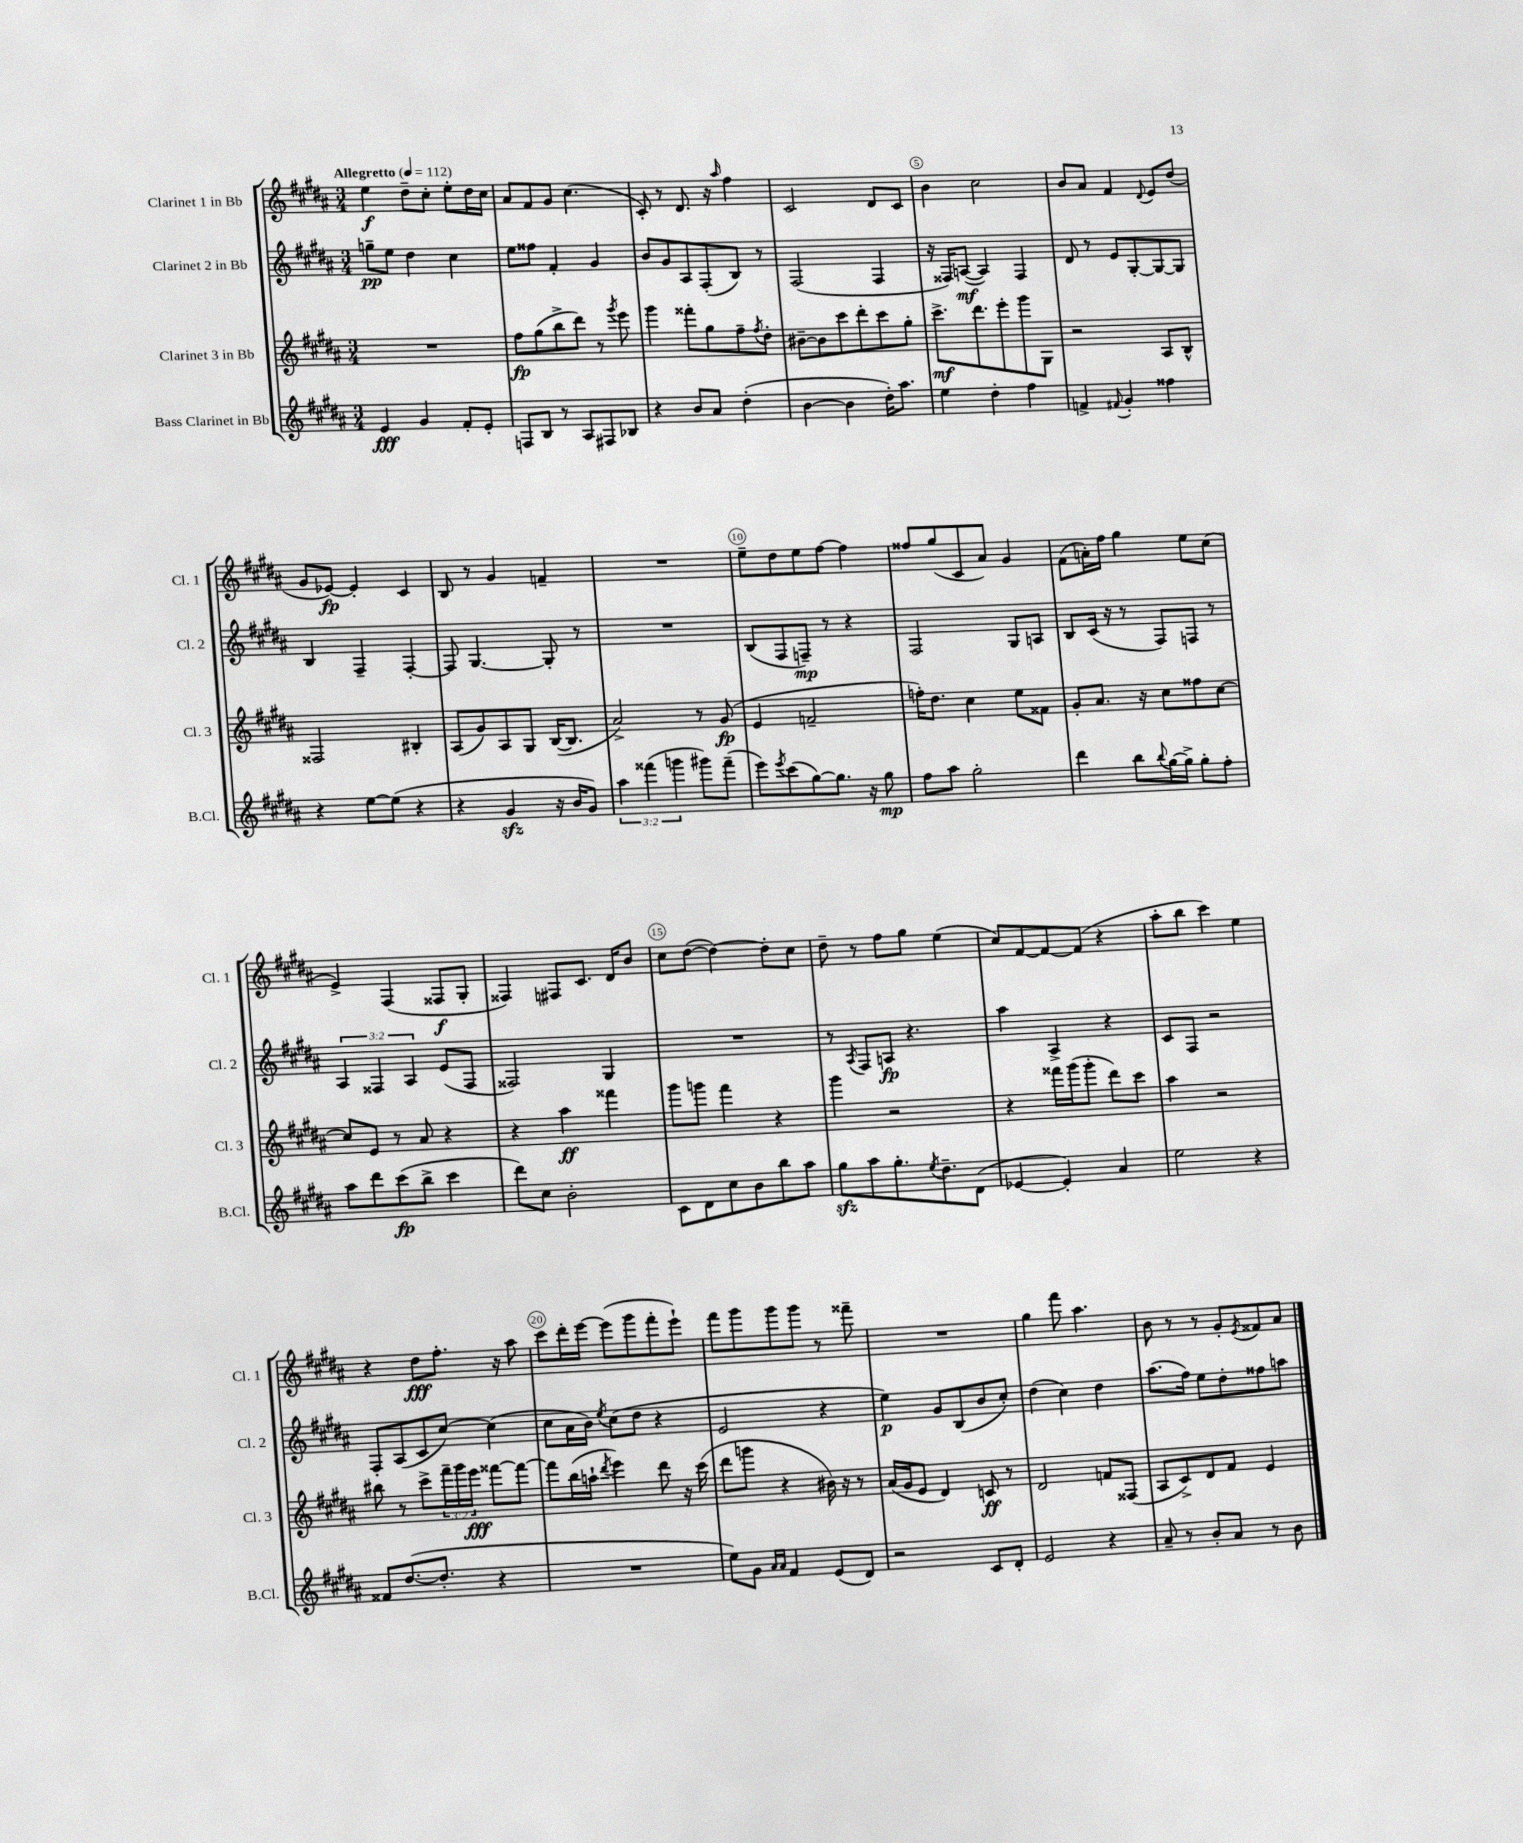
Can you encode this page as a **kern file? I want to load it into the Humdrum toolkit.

**kern	**kern	**kern	**kern
*staff4	*staff3	*staff2	*staff1
*clefG2	*clefG2	*clefG2	*clefG2
*k[f#c#g#d#a#]	*k[f#c#g#d#a#]	*k[f#c#g#d#a#]	*k[f#c#g#d#a#]
*M3/4	*M3/4	*M3/4	*M3/4
*MM112	*MM112	*MM112	*MM112
4e	2.r	8gg~	4ee
.	.	8ee	.
4g#	.	4dd#	8dd#~
.	.	.	8cc#'
8f#'	.	4cc#	8ee'
8e'	.	.	16dd#
.	.	.	16cc#
=	=	=	=
8F	8ff#	8ee	8a#
8B	(8gg#	8ff##	8f#
8r	8bb^	4f#'	8g#
8A#	8ddd#)	.	(4.cc#
8F#	8r	4g#	.
.	8qggg#	.	.
8B-	8eee	.	.
=	=	=	=
4r	4ggg#	8b	8c#')
.	.	8g#	8r
8b	8fff##'	8A#	8.d#
8a#	8gg#	(8F#'	.
.	.	.	16r
.	.	.	16qqaa#
(4dd#'	8ff#~	8B)	4ff#
.	8qff#	.	.
.	8dd#'	8r	.
=	=	=	=
[4b	[8b#~	(2F#	2c#
.	8b#]	.	.
4b]	8ccc#	.	.
.	8ddd#'	.	.
16dd#')	8ccc#	4F#	8d#
8.aa#	.	.	.
.	8gg#'	.	8c#
=	=	=	=
4ee	8.ccc#^	16r	4b
.	.	16F##)	.
.	.	([8A	.
.	8.ddd#	.	.
4dd#'	.	4A])	2cc#
.	8eee'	.	.
4ff#	8ggg#	4F##	.
.	8G#	.	.
=	=	=	=
4f^	2r	8d#	8b
.	.	8r	8a#
8qqf#	.	.	.
4g#'	.	8e	4f#
.	.	[8G#'	.
.	.	.	8qqd#
4ff##	8A#	8G#_	8e
.	8B^^	8G#]	(8dd#
=	=	=	=
4r	2F##	4B	8g#
.	.	.	[8e-)
[8ee	.	4F#~	4e-']
(8ee]	.	.	.
4r	4B#'	[4F#'	4c#
=	=	=	=
4r	(8A#	8F#]	8B
.	8g#)	[4.G#	8r
4g#	8A#	.	4g#
.	8G#	.	.
16r	([16B	8G#']	4f~
16b	8.B]	.	.
8g#)	.	8r	.
=	=	=	=
6aa#	2a#^)	2.r	2.r
(6fff##	.	.	.
6ggg	.	.	.
8ggg#)	8r	.	.
(8fff##~	(8g#	.	.
=	=	=	=
8eee)	4e	(8B	8ee~
8qeee	.	.	.
(8ccc#	.	8F#	8dd#
[8gg#)	2f~	8F~)	8ee
8.gg#]	.	8r	[8ff#
.	.	4r	4ff#]
16r	.	.	.
8gg#	.	.	.
=	=	=	=
8ff#	16ff')	2F#	8ff##
.	8.dd#	.	.
8aa#	.	.	(8gg#
2gg#'	4cc#	.	8c#
.	.	.	8a#)
.	8ee	8G#	4g#
.	8f##	8A	.
=	=	=	=
4ddd#	8g#'	8B	(8f#
.	8.a#	(16c#	16a')
.	.	16r	16ff#
8bb	.	8r	4gg#
.	16r	.	.
8qqbb	.	.	.
[16gg#	8cc#	8F#)	.
16gg#^]	.	.	.
8gg#'	8ff##	8F	8ee
8ff#'	[8cc#	8r	(8cc#
=	=	=	=
8aa#	8cc#]	6A#	4e^)
8ddd#	8e	.	.
.	.	6F##	.
(8ccc#	8r	.	(4F#
.	.	6A#	.
8bb^	8a#	.	.
4ccc#	4r	(8e	8F##
.	.	8F##	8G#'
=	=	=	=
8ddd#)	4r	2F##)	4F##)
8cc#	.	.	.
2b'	4aa#	.	8F#
.	.	.	8.c#
.	4fff##	4G#	.
.	.	.	16d#
.	.	.	8b
=	=	=	=
8c#	8ggg#	2.r	8cc#
8d#	8ggg	.	([8dd#
8cc#	4fff#	.	4dd#_)
8b	.	.	.
8bb	4r	.	8dd#']
8aa#	.	.	8cc#
=	=	=	=
8gg#	4ggg#	8r	8dd#~
.	.	8qA#	.
8aa#	.	8F#	8r
8.gg#'	2r	8A	8ff#
.	.	4.r	8gg#
8qee	.	.	.
8.dd#~	.	.	.
.	.	.	(4ee
(8d#	.	.	.
=	=	=	=
[4e-	4r	4aa#	8cc#)
.	.	.	[8f#
4e-'])	16fff##	4A#^	8f#_
.	(16ggg#	.	.
.	8ggg#'	.	(8f#]
4a#	8ddd#)	4r	4r
.	8ccc#	.	.
=	=	=	=
2ee	4aa#	8c#	8aa#'
.	.	8F#	8bb
.	2r	2r	4ccc#)
4r	.	.	4ee
=	=	=	=
8f##	8bb#	8F#'	4r
([8.dd#	8r	(8A#	.
.	8ccc#^	8c#	8dd#
8.dd#']	.	.	.
.	24fff#~	[8cc#)	8.ff#'
.	24ggg#	.	.
.	24eee	.	.
4r	[8fff##	(4cc#]	.
.	.	.	16r
.	8fff##_	.	8aa#
=	=	=	=
2.r	8fff##]	8cc#	8ccc#
.	(16bb	16a#	16ddd#'
.	16aa`	16b)	[16eee
.	8qddd#	8qee	.
.	4eee)	(8cc#	(8eee]
.	.	8dd#	8ggg#
.	8ddd#	4r	8fff#'
.	16r	.	8eee`)
.	(16ccc#	.	.
=	=	=	=
8ee)	8ddd#	2e	8fff#
8g#	8ggg	.	8ggg#
16qqa#	.	.	.
16qqa#	.	.	.
4f#	4r	.	8ggg#
.	.	.	8ggg#
(8e	16b#)	4r	8r
.	16r	.	.
8d#)	8r	.	8fff##~
=	=	=	=
2r	(16a#	4ee)	2.r
.	16g#	.	.
.	8e	.	.
.	4d#)	8g#	.
.	.	(8B	.
8c#	8c	8b	.
8d#'	8r	8cc#')	.
=	=	=	=
2e	2d#	(4dd#	4gg#
.	.	4cc#)	8fff#
.	.	.	4.aa#
4r	8f	4dd#	.
.	(8F##	.	.
=	=	=	=
8a#~	8A#	(8.aa#	8b
8r	8c#^)	.	8r
.	.	16ff#)	.
8b'	8d#	8ee	8r
8a#	8f#	8dd#'	8g#'
.	.	.	8qe
8r	4e	8ff##	8f##
8b	.	8aa	8a#
==	==	==	==
*-	*-	*-	*-
